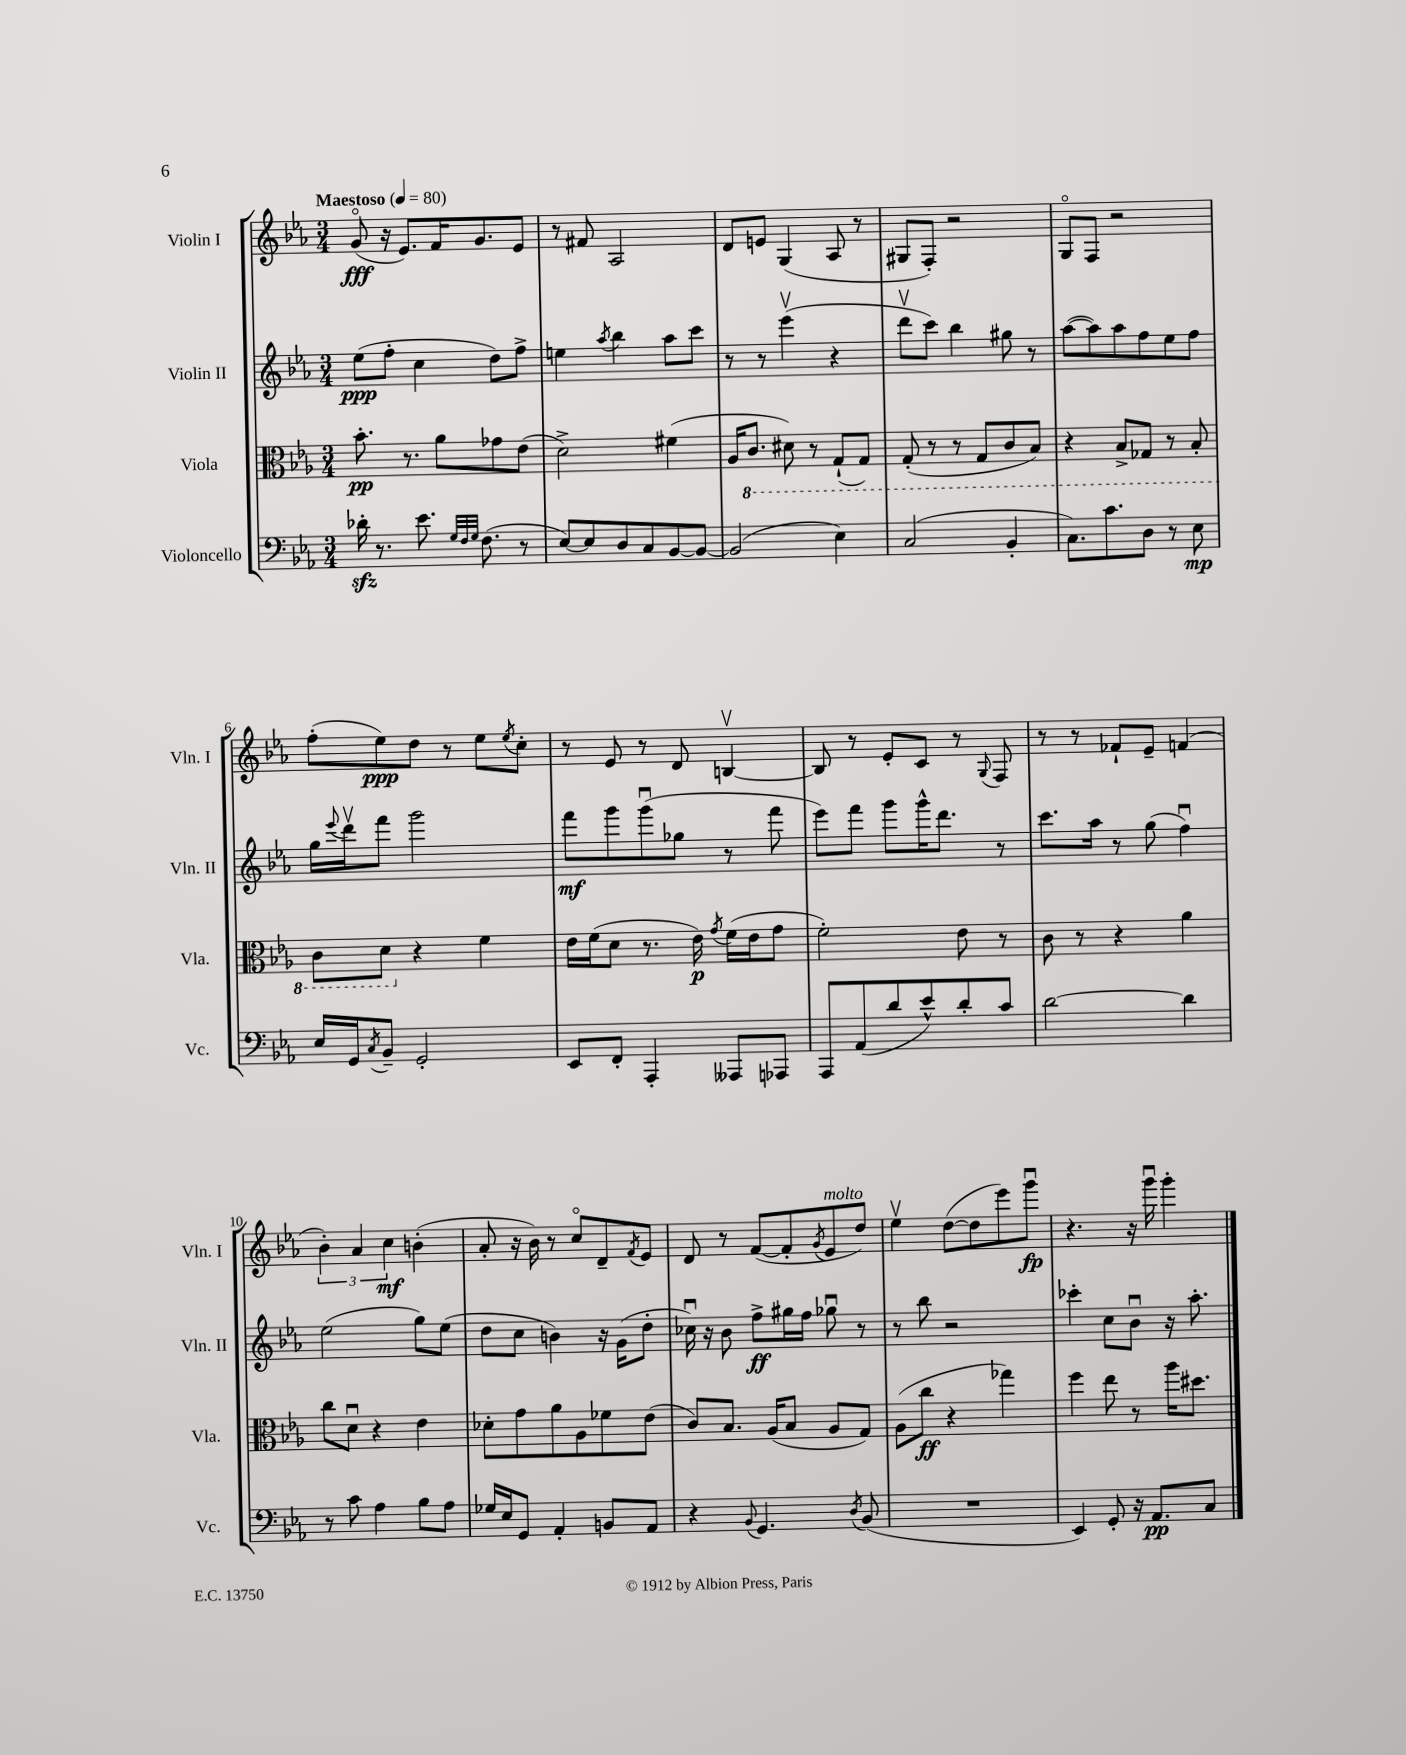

**kern	**dynam	**kern	**dynam	**kern	**dynam	**kern	**dynam
*part4	*part4	*part3	*part3	*part2	*part2	*part1	*part1
*staff4	*staff4	*staff3	*staff3	*staff2	*staff2	*staff1	*staff1
*I"Violoncello	*	*I"Viola	*	*I"Violin II	*	*I"Violin I	*
*I'Vc.	*	*I'Vla.	*	*I'Vln. II	*	*I'Vln. I	*
*clefF4	*	*clefC3	*	*clefG2	*	*clefG2	*
*k[b-e-a-]	*	*k[b-e-a-]	*	*k[b-e-a-]	*	*k[b-e-a-]	*
*M3/4	*	*M3/4	*	*M3/4	*	*M3/4	*
*MM80	*	*MM80	*	*MM80	*	*MM80	*
=1	=1	=1	=1	=1	=1	=1	=1
!	!	!	!	!	!	!LO:TX:a:B:t=Maestoso	!
16d-Xzz'\	.	8.b-'\	pp	(8ee-\L	ppp	(8g/	fff
8.r	.	.	.	.	.	.	.
.	.	.	.	8ff'\J	.	16r	.
.	.	8.r	.	.	.	8.e-/L)	.
8.e-\	.	.	.	4cc\	.	.	.
.	.	8a-\L	.	.	.	16f/K	.
32qqG/LLL	.	.	.	.	.	.	.
32qqF/	.	.	.	.	.	.	.
32qqG/JJJ	.	.	.	.	.	.	.
(8.F\	.	.	.	.	.	8.g/	.
.	.	8g-X\	.	8dd\L)	.	.	.
8r	.	(8e-\J	.	8ff^\J	.	8e-/J	.
=2	=2	=2	=2	=2	=2	=2	=2
[8E-/L)	.	2d^\)	.	4een\	.	8r	.
8E-/]	.	.	.	.	.	8f#X/	.
.	.	.	.	8qaa-/	.	.	.
8D/	.	.	.	4bb-\	.	2A-/	.
8C/	.	.	.	.	.	.	.
[8BB-/	.	(4f#X\	.	8aa-\L	.	.	.
8BB-/J_	.	.	.	8ccc\J	.	.	.
=3	=3	=3	=3	=3	=3	=3	=3
(2BB-/]	.	16A-/KL	.	8r	.	8d/L	.
*	*	*8ba	*	*	*	*	*
.	.	8.C/J	.	.	.	.	.
.	.	.	.	8r	.	8en/J	.
.	.	8D#X\)	.	(4eee-v\	.	(4G/	.
.	.	8r	.	.	.	.	.
4E-\)	.	(8GG`/L	.	4r	.	8A-/	.
.	.	8GG/J)	.	.	.	8r	.
=4	=4	=4	=4	=4	=4	=4	=4
(2C/	.	(8GG'/	.	8dddv\L	.	8G#X/L	.
.	.	8r	.	8ccc\J)	.	8F'/J)	.
.	.	8r	.	4bb-\	.	2r	.
.	.	8GG/L	.	.	.	.	.
4BB-'/	.	8C/	.	8gg#X\	.	.	.
.	.	8BB-/J)	.	8r	.	.	.
=5	=5	=5	=5	=5	=5	=5	=5
8.C\L)	.	4r	.	([8aa-\L	.	8G/L	.
.	.	.	.	8aa-\])	.	8F/J	.
8.c\	.	.	.	.	.	.	.
.	.	8BB-^/L	.	8aa-\	.	2r	.
8D\J	.	8GG-X/J	.	8ff\	.	.	.
8r	.	8r	.	8ee-\	.	.	.
8E-\	mp	8BB-'/	.	8ff\J	.	.	.
!!LO:LB:g=z
=6	=6	=6	=6	=6	=6	=6	=6
16E-/LL	.	8C\L	.	16gg\LL	.	(8ff'\L	.
.	.	.	.	8qqeee-/	.	.	.
16GG/J	.	.	.	16dddv\J	.	.	.
8qC/	.	.	.	.	.	.	.
8BB-~/J	.	8D\J	.	8fff\J	.	8ee-\)	ppp
*	*	*X8ba	*	*	*	*	*
2GG'/	.	4r	.	2ggg\	.	8dd\J	.
.	.	.	.	.	.	8r	.
.	.	4f\	.	.	.	8ee-\L	.
.	.	.	.	.	.	8qee-/	.
.	.	.	.	.	.	8cc'\J	.
=7	=7	=7	=7	=7	=7	=7	=7
8EE-/L	.	16e-\LL	.	8fff\L	mf	8r	.
.	.	(16f\J	.	.	.	.	.
8FF'/J	.	8d\J	.	8ggg\	.	8e-/	.
4AAA-'/	.	8.r	.	(8gggu\	.	8r	.
.	.	.	.	8gg-X\J	.	8d/	.
.	.	16e-\)	p	.	.	.	.
.	.	8qg/	.	.	.	.	.
8AAA--X/L	.	(16f\LL	.	8r	.	[4Bnv/	.
.	.	16e-\J	.	.	.	.	.
8AAA-X/J	.	8g\J	.	8fff\	.	.	.
=8	=8	=8	=8	=8	=8	=8	=8
8AAA-/L	.	2f'\)	.	8eee-\L)	.	8B/]	.
(8AA-/	.	.	.	8fff\J	.	8r	.
8d/	.	.	.	8ggg\L	.	8e-'/L	.
8e-^^/)	.	.	.	16ggg^^\K	.	8c/J	.
.	.	.	.	8.ddd\J	.	.	.
8d'/	.	8e-\	.	.	.	8r	.
.	.	.	.	.	.	8qqG/	.
8c/J	.	8r	.	8r	.	8F/	.
=9	=9	=9	=9	=9	=9	=9	=9
[2d\	.	8c\	.	8.ccc\L	.	8r	.
.	.	8r	.	.	.	8r	.
.	.	.	.	16aa-\Jk	.	.	.
.	.	4r	.	8r	.	8f-X`/L	.
.	.	.	.	(8gg\	.	8e-~/J	.
4d\]	.	4a-\	.	4ffu\)	.	(4fn/	.
!!LO:LB:g=z
=10	=10	=10	=10	=10	=10	=10	=10
8r	.	8cc\L	.	(2ee-\	.	6b-'\)	.
8c\	.	8du\J	.	.	.	.	.
.	.	.	.	.	.	6a-/	.
4A-\	.	4r	.	.	.	.	.
.	.	.	.	.	.	6cc\	mf
8B-\L	.	4e-\	.	8gg\L)	.	(4bn'\	.
8A-\J	.	.	.	(8ee-\J	.	.	.
=11	=11	=11	=11	=11	=11	=11	=11
16G-X/LL	.	8d-X'\L	.	8dd\L	.	8a-'/	.
16E-/J	.	.	.	.	.	.	.
8GG/J	.	8g\	.	8cc\J	.	16r	.
.	.	.	.	.	.	16b-\)	.
4AA-'/	.	8a-\	.	4bn\)	.	8r	.
.	.	8A-\	.	.	.	8cc/L	.
8BBn/L	.	8f-X\	.	16r	.	8d~/	.
.	.	.	.	(16g\KL	.	.	.
.	.	.	.	.	.	8qf/	.
8AA-/J	.	(8e-\J	.	8dd'\J	.	8e-/J	.
=12	=12	=12	=12	=12	=12	=12	=12
4r	.	8c/L)	.	16cc-Xu\)	.	8d/	.
.	.	.	.	16r	.	.	.
.	.	8.B-/J	.	8b-\	.	8r	.
8qqBB-/	.	.	.	.	.	.	.
4.GG/	.	.	.	8ff^\L	ff	([8f/L	.
.	.	(16A-/KL	.	.	.	.	.
.	.	8B-/J	.	16gg#X\L	.	8f'/]	.
.	.	.	.	16ff\JJ	.	.	.
.	.	.	.	.	.	8qg/	.
!	!	!	!	!	!	!LO:TX:a:i:t=molto	!
.	.	8A-/L	.	8gg-Xu\	.	8e-/	.
8qD/	.	.	.	.	.	.	.
(8BB-/	.	8G/J)	.	8r	.	8dd/J)	.
=13	=13	=13	=13	=13	=13	=13	=13
2.r	.	(8A-\L	.	8r	.	4ee-v\	.
.	.	8cc\J	ff	8bb-\	.	.	.
.	.	4r	.	2r	.	([8dd\L	.
.	.	.	.	.	.	8dd\]	.
.	.	4gg-X\)	.	.	.	8eee-\)	.
.	.	.	.	.	.	8gggu\J	fp
=14	=14	=14	=14	=14	=14	=14	=14
4EE-/)	.	4ff\	.	4ccc-X'\	.	4.r	.
8GG'/	.	8ee-\	.	8cc\L	.	.	.
16r	.	8r	.	8b-u\J	.	16r	.
8.AA-/L	pp	.	.	.	.	16gggu\	.
.	.	16aa-\KL	.	16r	.	4ggg'\	.
.	.	8.dd#X\J	.	8.aa-'\	.	.	.
8C/J	.	.	.	.	.	.	.
==	==	==	==	==	==	==	==
*-	*-	*-	*-	*-	*-	*-	*-
